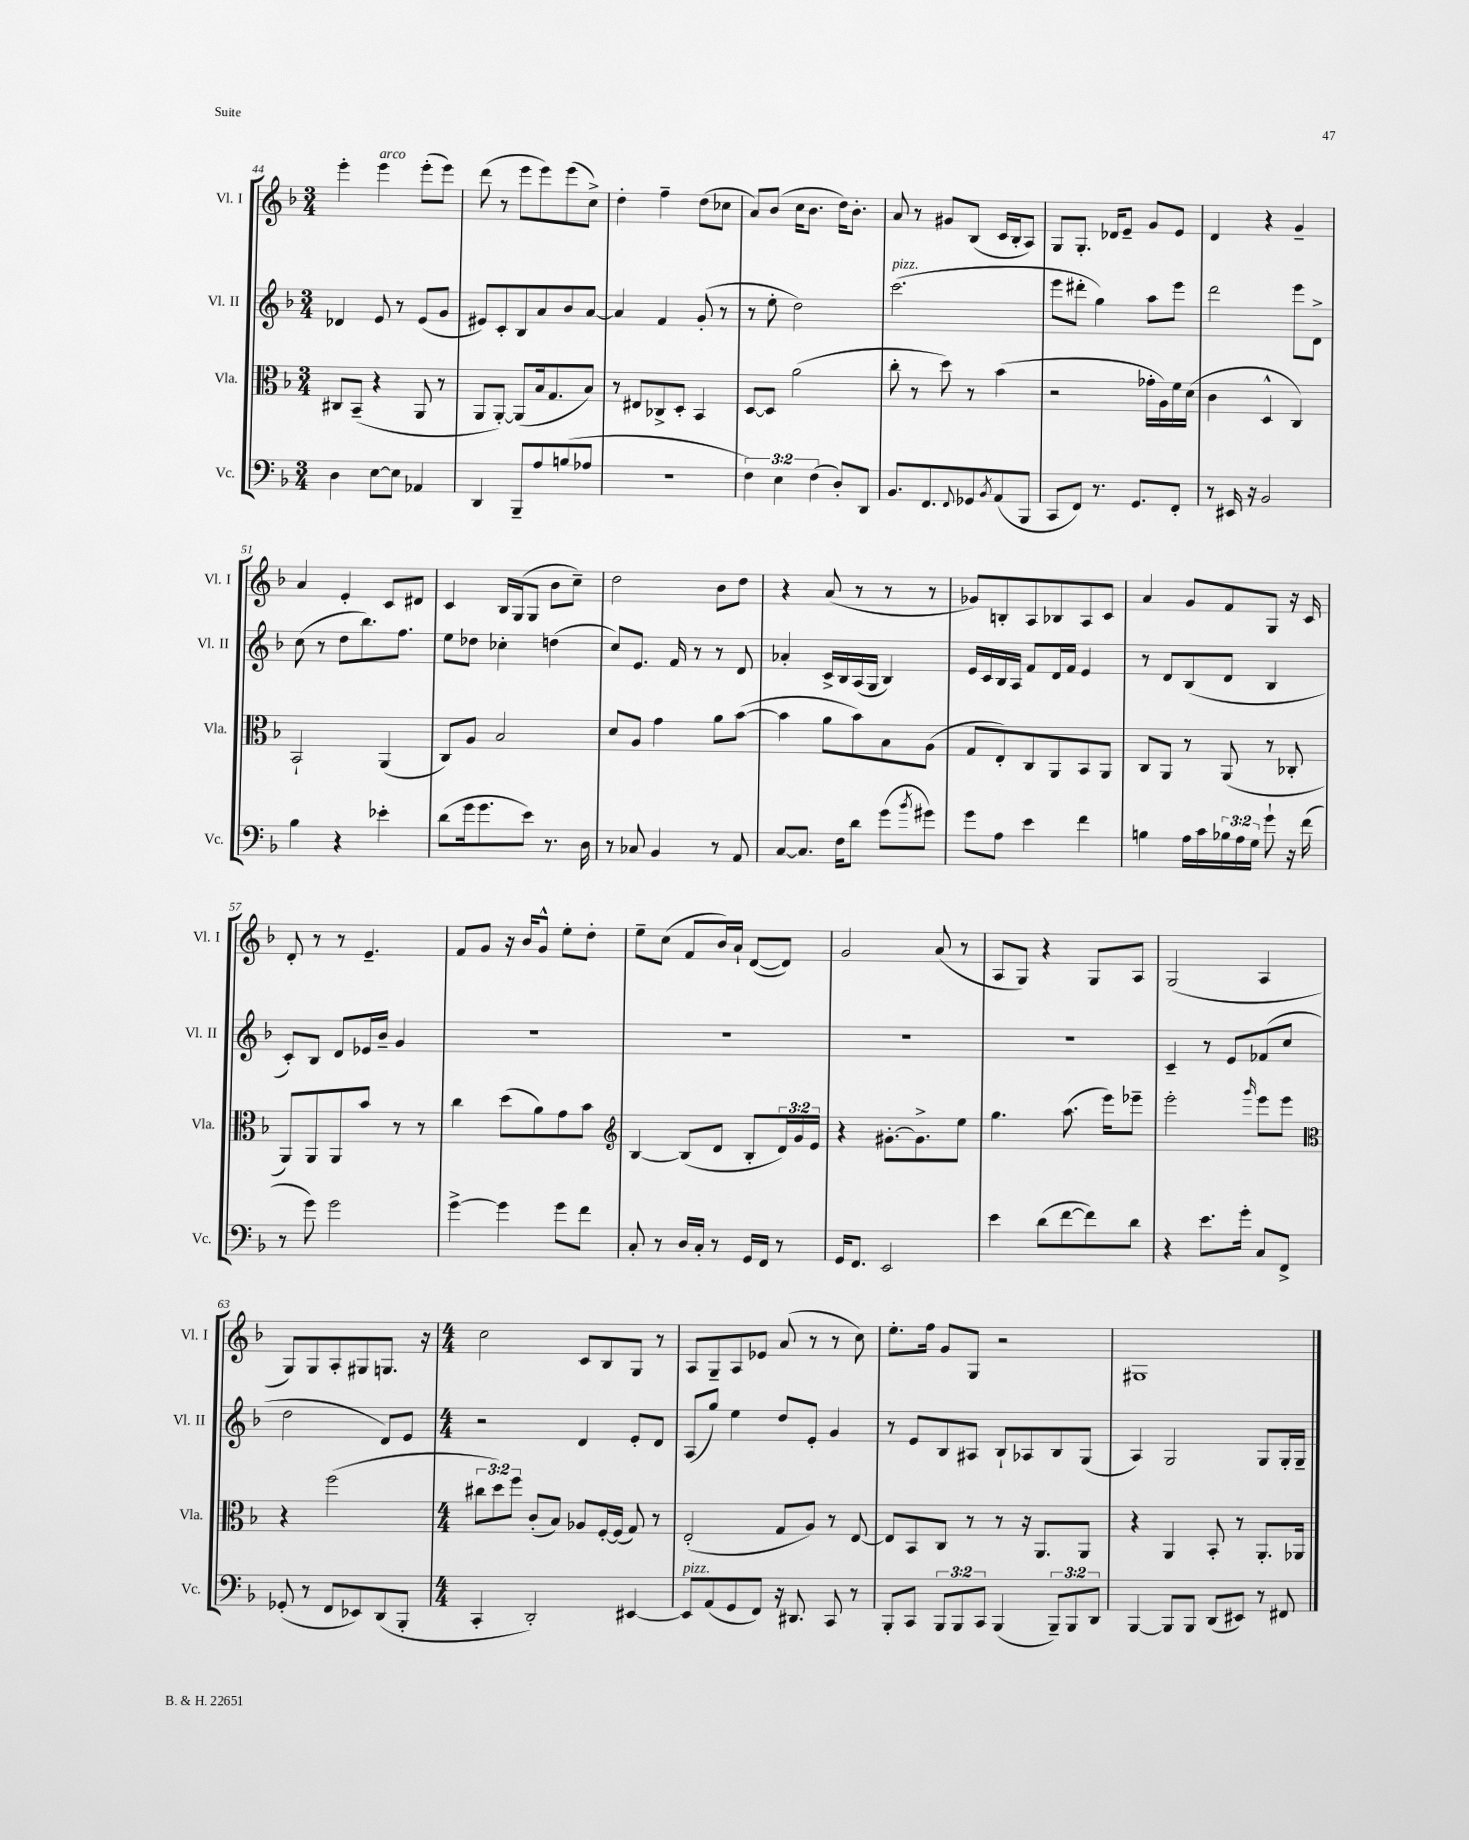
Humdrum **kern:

**kern	**kern	**kern	**kern
*staff4	*staff3	*staff2	*staff1
*clefF4	*clefC3	*clefG2	*clefG2
*k[b-]	*k[b-]	*k[b-]	*k[b-]
*M3/4	*M3/4	*M3/4	*M3/4
4D	8C#	4d-	4eee'
.	(8BB-~	.	.
[8E	4r	8e	4eee
8E]	.	8r	.
4AA-	8AA	(8e	(8eee'
.	8r	8g	8eee)
=	=	=	=
4DD	8AA	8e#)	(8ddd
.	[8AA')	8c'	8r
8BBB-~	(8AA]	8B-	8eee
8A	16B-	8a	8eee)
.	8.G	.	.
(8B	.	8b-	(8eee
8A-	8B-)	[8a	8cc^)
=	=	=	=
2.r	8r	4a]	4dd'
.	8E#	.	.
.	8C-^	4f	4ff~
.	8D'	.	.
.	4BB-	(8g'	(8dd
.	.	8r	8cc-
=	=	=	=
6F)	[8D	8r	8a)
.	8D]	8ee'	(8b-
6E	.	.	.
.	(2a	2dd)	16cc
.	.	.	8.b-
(6F	.	.	.
8D')	.	.	16dd)
.	.	.	8.b-'
8DD	.	.	.
=	=	=	=
8.BB-	8cc'	(2.ccc	8a
.	8r	.	8r
8.FF	.	.	.
.	8dd)	.	8g#
8qqFF	.	.	.
8GG-	8r	.	(8B-
8qBB-	.	.	.
(8AA	(4b-	.	16c
.	.	.	16B-'
8BBB-	.	.	8A)
=	=	=	=
8CC	2r	8eee	8G
8FF)	.	8ddd#'	8.G'
8.r	.	4gg)	.
.	.	.	16d-
.	.	.	8e~
8.GG	.	.	.
.	16g-'	8aa	8g
.	16A)	.	.
8FF'	16f	8eee	8e
.	(16d	.	.
=	=	=	=
8r	4c	2ddd	4d
16EE#	.	.	.
16r	.	.	.
2BB-	4D^^	.	4r
.	4C)	8eee	4g~
.	.	8d^	.
=	=	=	=
4B-	2BB-`	(8cc	4a
.	.	8r	.
4r	.	8dd	4e'
.	.	8.bb-)	.
4e-'	(4AA	.	8c
.	.	8.ff	.
.	.	.	8d#
=	=	=	=
(8d	8C)	8ee	4c
16g	8A	8dd-	.
8.g	.	.	.
.	2B-	4cc-'	16B-
.	.	.	(16G
8e)	.	.	8G
8.r	.	(4dd	8b-
.	.	.	8cc~)
16D	.	.	.
=	=	=	=
8r	8d	8cc)	2dd
8C-	8A	8.e	.
4BB-	4g	.	.
.	.	16f	.
.	.	8r	.
8r	8a	8r	8b-
8AA	([8b-	8d	8dd
=	=	=	=
[8C	4b-]	4a-'	4r
8.C]	.	.	.
.	8a	16c^	(8a
16F	.	16B-	.
8d	8b-)	(16A	8r
.	.	16G	.
(8g	8B-	4B-)	8r
8qb-	.	.	.
8g#)	(8A	.	8r
=	=	=	=
8g	8G	16e	8g-)
.	.	16c	.
8A	8E')	16B-	8B'
.	.	16A	.
4e	8C	8f	8A
.	8AA	16d	8B-
.	.	16f	.
4f	8BB-	4e	8A
.	8AA	.	8c
=	=	=	=
4B	8C	8r	4a
.	8AA	8d	.
16A	8r	(8B-	8g
16c	.	.	.
24B-	(8AA	8d	8f
24A	.	.	.
24G	.	.	.
8g`	8r	4B-	8G
16r	8C-'	.	16r
(16f	.	.	16c
=	=	=	=
8r	8AA)	8c')	8d'
8g)	8AA	8B-	8r
2g	8AA	8d	8r
.	8b-	16e-	4.e~
.	.	16b-~	.
.	8r	4g	.
.	8r	.	.
=	=	=	=
[4g^	4cc	2.r	8f
.	.	.	8g
4g]	(8dd	.	16r
.	.	.	16b-
.	8a)	.	8g^^
8g	8g	.	8ee'
8f	8b-	.	8dd'
=	=	=	=
*	*clefG2	*	*
8C'	[4B-	2.r	8ee~
8r	.	.	(8cc
16D	(8B-]	.	8f
16C'	.	.	.
8r	8d	.	16b-)
.	.	.	16a`
16GG	8B-'	.	([8d
16FF	.	.	.
8r	24d)	.	8d])
.	24g	.	.
.	24e	.	.
=	=	=	=
16GG	4r	2.r	2g
8.FF	.	.	.
2EE	[8.g#'	.	.
.	8.g#^]	.	.
.	.	.	(8a
.	8ee	.	8r
=	=	=	=
4e	4.gg	2.r	8A
.	.	.	8G)
(8d	.	.	4r
[8f	(8.aa	.	.
8f])	.	.	8G
.	16eee)	.	.
8d	8eee-~	.	8A
=	=	=	=
4r	2eee'	4c~	(2G
8.e	.	8r	.
.	.	8e	.
16g'	.	.	.
.	16qqggg	.	.
8C	8eee	(8f-	4A
8FF^	8eee	8cc	.
=	=	=	=
*	*clefC3	*	*
(8GG-'	4r	2dd	8G)
8r	.	.	8G
8FF	(2ff	.	8A'
8EE-)	.	.	8G#
(8DD	.	8d)	8.G
8BBB-'	.	8e	.
.	.	.	16r
=	=	=	=
*M4/4	*M4/4	*M4/4	*M4/4
4CC'	12cc#	2r	2cc
.	12dd)	.	.
.	12ff	.	.
2DD')	(8c'	.	.
.	8B-)	.	.
.	8A-	4d	8c
.	[16F'	.	8B-
.	(16F]	.	.
[4EE#	8G)	8e'	8G
.	8r	8d	8r
=	=	=	=
8EE#]	(2E'	(8A	8A
(8AA	.	8gg)	8G~
8GG	.	4ee	8A
8FF)	.	.	8e-
16r	8G	8dd	(8a
8.DD#	.	.	.
.	8A)	8e'	8r
8CC	8r	4g	8r
8r	[8E	.	8cc)
=	=	=	=
8BBB-'	8E]	8r	8.ee'
8CC	8BB-	8e	.
.	.	.	16ff
12BBB-	8C	8B-	8g
12BBB-	.	.	.
.	8r	8A#	8G
12CC	.	.	.
(4BBB-	8r	8B-`	2r
.	16r	8A-	.
.	8.AA	.	.
12BBB-~)	.	8B-	.
12BBB-	.	.	.
.	8AA	(8G	.
12DD	.	.	.
=	=	=	=
[4BBB-	4r	4A)	1G#
8BBB-]	4AA	2G	.
8BBB-	.	.	.
(8DD	8BB-'	.	.
8EE#)	8r	.	.
8r	8.AA'	8G	.
8FF#	.	16G'	.
.	16AA-	16G~	.
==	==	==	==
*-	*-	*-	*-
